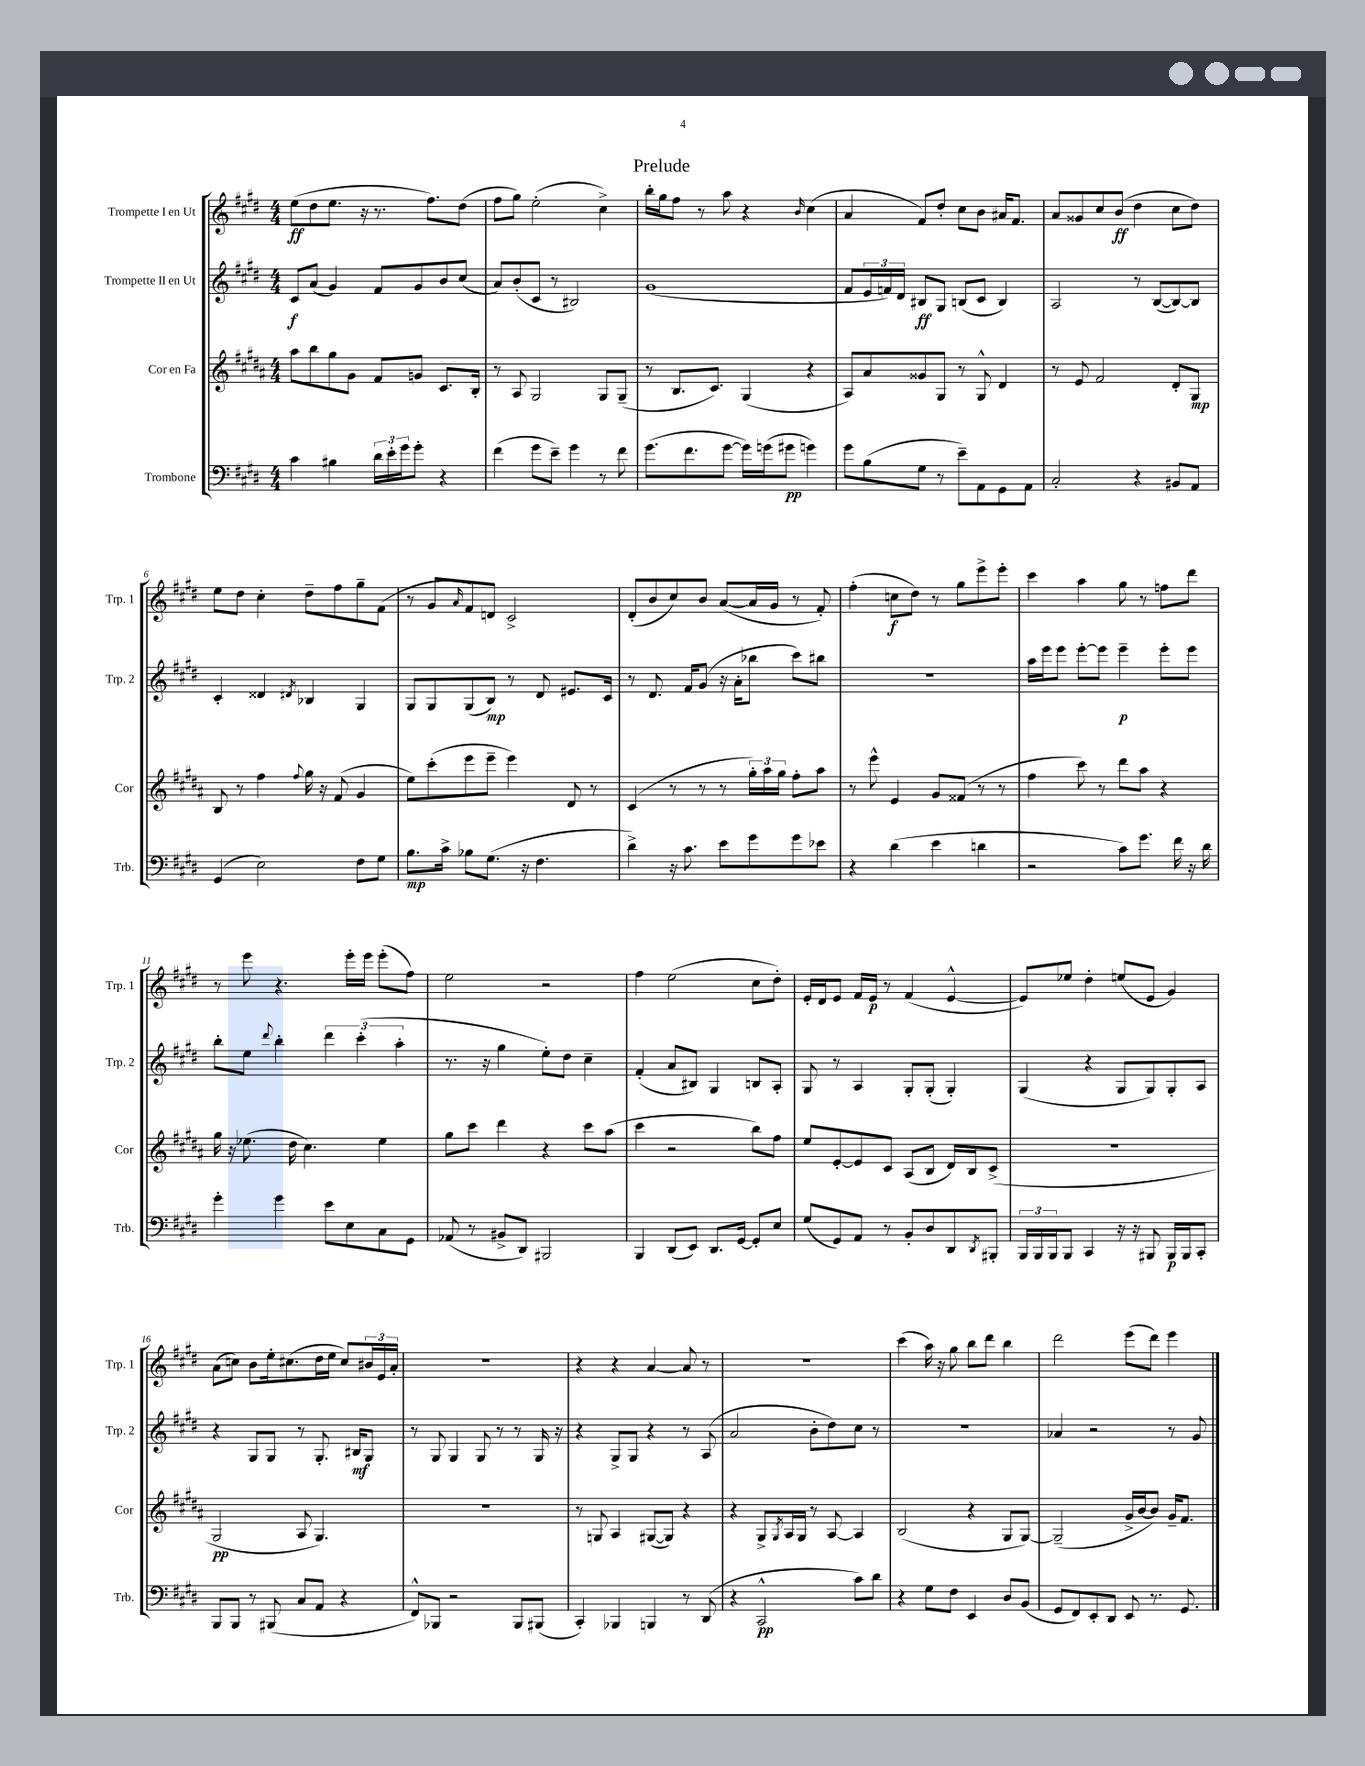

**kern	**kern	**kern	**kern
*staff4	*staff3	*staff2	*staff1
*clefF4	*clefG2	*clefG2	*clefG2
*k[f#c#g#d#]	*k[f#c#g#d#a#]	*k[f#c#g#d#]	*k[f#c#g#d#]
*M4/4	*M4/4	*M4/4	*M4/4
4c#\	8aa#\L	8c#/L	(8ee\L
.	8bb\	(8a/J	8dd#\
4B#\	8gg#\	4g#/)	8.ee\J
.	8g#\J	.	.
.	.	.	16r
24d#\LL	8f#/L	8f#/L	8.r
24e'\	.	.	.
24g#\J	.	.	.
8g#'\J	8g/J	8g#/	.
.	.	.	8.ff#\L)
4r	8.c#/L	8b/	.
.	.	(8cc#/J	(8dd#\J
.	16B'/Jk	.	.
=	=	=	=
(4f#\	8r	8a/L)	8ff#\L
.	8A#/	(8b'/	8gg#\J)
8g#\L	2G#/	8c#/J	(2ee'\
8e~\J)	.	8r	.
4g#\	.	2B#/)	.
8r	8G#/L	.	4cc#^\)
8f#\	(8G#~/J	.	.
=	=	=	=
(8.g#\L	8r	(1g#	16bb'\LL
.	.	.	16gg#\J
.	8.B/L	.	8ff#\J
8.f#\	.	.	.
.	.	.	8r
.	8.c#/J)	.	.
[8g#\J	.	.	8aa\
16g#\]LL)	(4G#/	.	4r
(16g\J	.	.	.
8g#\J	.	.	.
.	.	.	16qqb/
4g\)	4r	.	(4cc#\
=	=	=	=
8g#\L	8A#/L)	8f#/L	4a/
(8B\	8a#/	24e/L	.
.	.	24f/)	.
.	.	24d#/JJ	.
8G#\J	8g##/	8B#/L	8f#/L)
8r	8G#/J	8G#/J	8dd#'/J
8e~\L)	8r	(8B/L	8cc#\L
8AA\	8G#^^/	8c#/J	8b\J
8GG#\	4d#/	4B/)	16a#/LK
.	.	.	8.f#/J
8AA\J	.	.	.
=	=	=	=
2C#'/	8r	2A/	8a/L
.	8e/	.	8g##/
.	2f#/	.	8cc#/
.	.	.	(8b/J
4r	.	8r	4dd#\
.	.	([8B/L	.
8BB#/L	8d#'/L	8B/_)	8cc#\L
8AA/J	8G#/J	8B/]J	8dd#\J)
=	=	=	=
(4GG#/	8B/	4c#'/	8ee\L
.	8r	.	8dd#\J
2E\)	4ff#\	4d##/	4cc#'\
.	8qqff#/	8qd#/	.
.	16gg#\	4B-/	8dd#~\L
.	16r	.	.
.	(8f#/	.	8ff#\
8F#\L	4g#/	4G#/	8gg#~\
8G#\J	.	.	(8f#\J
=	=	=	=
8.B\L	8ee\L)	8G#/L	8r
.	(8ccc#'\	8G#/	8g#/L
16c#^\Jk	.	.	.
.	.	.	16qqa/
8B-\L	8eee\	(8G#/	8f#/)
(8.G#\J	8eee~\J	8B/J)	8d/J
.	4eee\)	8r	2c#^/
16r	.	.	.
4.F#\	.	8d#/	.
.	8d#/	8.e#/L	.
.	8r	.	.
.	.	16c#/Jk	.
=	=	=	=
4d#^\)	(4c#/	8r	(8d#'/L
.	.	8.d#/	8b/
16r	8r	.	8cc#/)
8.c#\	.	16f#/LK	.
.	8r	(8g#/J	8b/J
8e\L	8r	16r	([8a/L
.	.	16a'\LK	.
8g#\	24gg#'\LL)	8bb-\J	16a/]L
.	24aa#\	.	.
.	.	.	16g#/JJ
.	24gg#\JJ	.	.
8g#\	8ff#'\L	8ccc#\L)	8r
8e-\J	8aa#\J	8bb#\J	8f#'/)
=	=	=	=
4r	8r	1r	(4ff#'\
.	8eee^^\	.	.
(4d#\	4e/	.	8cc\L
.	.	.	8dd#\J)
4e\	8g#/L	.	8r
.	(8f##/J	.	8gg#\L
4d\	8r	.	8eee^\
.	8r	.	8eee'\J
=	=	=	=
2r	4ff#\	16aa\LL	4ccc#\
.	.	16eee\J	.
.	.	8eee\J	.
.	8ccc#\)	[8eee'\L	4aa\
.	8r	8eee\]J	.
8c#\L)	8ddd#\L	4eee~\	8gg#\
8.g#\J	8aa#\J	.	8r
.	4r	8eee'\L	8ff\L
16f#\	.	.	.
16r	.	8eee\J	8ddd#\J
16d#\	.	.	.
=	=	=	=
4g#'\	16gg#\	8bb'\L	8r
.	16r	.	.
.	(8.ee-\	8ee\J	8eee\
.	.	8qqddd#/	.
4g#\	.	4bb'\	4.r
.	16dd#\	.	.
.	4.cc#\)	.	.
8e\L	.	6ddd#\	.
8E\	.	.	16eee'\LL
.	.	(6ccc#'\	.
.	.	.	16eee\JJ
8C#\	4ee-\	.	(8eee'\L
.	.	6aa'\	.
8GG#\J	.	.	8ff#\J)
=	=	=	=
(8AA-/	8gg#\L	8.r	2ee\
8r	8ccc#\J	.	.
.	.	16r	.
8BB#^/L	4ddd#\	4gg#\	.
8DD#/J)	.	.	.
2BBB#/	4r	8ee'\L)	2r
.	.	8dd#\J	.
.	8ccc#\L	4cc#~\	.
.	(8aa#\J	.	.
=	=	=	=
4BBB/	4ccc#\	(4f#'/	4ff#\
(8DD#/L	2r	8a/L	(2ee\
8EE/J)	.	8B#/J)	.
8.DD#/L	.	4G#/	.
[16GG#/Jk	.	.	.
8GG#'/]L	8bb\L)	8B/L	8cc#\L
8E/J	8ff#\J	8A'/J	8dd#'\J)
=	=	=	=
(8G#/L	8ee/L	8G#/	16e'/LL
.	.	.	16d#/J
8GG#/)	[8e'/	8r	8e/J
8AA/J	8e/]	4A/	16f#/LL
.	.	.	16e/JJ
8r	8c#/J	.	8r
8BB'/L	(8A#/L	8G#'/L	(4f#/
8D#/	8B/J	(8G#'/J	.
8DD#/	16d#/LL)	4G#'/)	[4e^^/
.	16B/J	.	.
8qDD#/	.	.	.
8BBB#'/J	(8c#^/J	.	.
=	=	=	=
24BBB/LL	1r	(4G#/	8e/]L)
24BBB/	.	.	.
24BBB/J	.	.	.
8BBB/J	.	.	8ee-/J
4CC#/	.	4r	4dd#'\
16r	.	8G#/L	(8ee/L
16r	.	.	.
8BBB#/	.	8G#/)	8e/J
16BBB#/LL	.	8G#'/	4g#/)
16BBB#/J	.	.	.
8CC#'/J	.	8A/J	.
=	=	=	=
8BBB/L	2G#/	4r	(8a\L
8BBB/J	.	.	8cc\J)
8r	.	8G#/L	8b\L
(8BBB#/	.	8G#/J	16ee'\k
.	.	.	(8.cc#\
8C#/L	8A#/	8r	.
8AA/J	4.G#/)	8.G#'/	16dd#\L
.	.	.	16ee\JJ
4r	.	.	8cc#/L)
.	.	16B#/LK	.
.	.	8G#/J	24b#/L
.	.	.	24e/
.	.	.	24a'/JJ
=	=	=	=
8FF#^^/L)	1r	8r	1r
8BBB-/J	.	8G#/	.
2r	.	4G#/	.
.	.	8G#/	.
.	.	8r	.
8BBB-/L	.	8r	.
(8BBB#/J	.	16G#/	.
.	.	16r	.
=	=	=	=
4CC#'/)	8r	4r	4r
.	8G/	.	.
4BBB-/	4A#/	8G#^/L	4r
.	.	8G#/J	.
4BBB/	([8G#/L	4r	[4a/
.	8G#/]J)	.	.
8r	4r	8r	8a/]
(8DD#/	.	(8A/	8r
=	=	=	=
4r	4r	2a/	1r
2CC#^^/	8G#^/L	.	.
.	8qG#/	.	.
.	16A#/L	.	.
.	16G#/JJ	.	.
.	8r	8b'\L	.
.	[8A#/	8dd#\)	.
8c#\L)	4A#/]	8cc#\J	.
8d#\J	.	8r	.
=	=	=	=
4r	(2B/	1r	(4ccc#\
8G#\L	.	.	16aa\)
.	.	.	16r
8F#\J	.	.	8gg#\
4EE/	4r	.	8bb\L
.	.	.	8ddd#\J
8D#/L	8G#/L	.	4bb\
(8BB/J	[8G#/J)	.	.
=	=	=	=
8GG#/L	(2G#~/]	4a-/	2ddd#\
8FF#/)	.	.	.
8EE'/	.	2r	.
8DD#/J	.	.	.
8EE/	16g#^/LL	.	(8eee\L
.	[16b/J	.	.
8.r	8b/]J)	.	8ddd#\J)
.	16g#~/LK	8r	4eee\
8.GG#/	8.f#/J	.	.
.	.	8g#/	.
==	==	==	==
*-	*-	*-	*-
